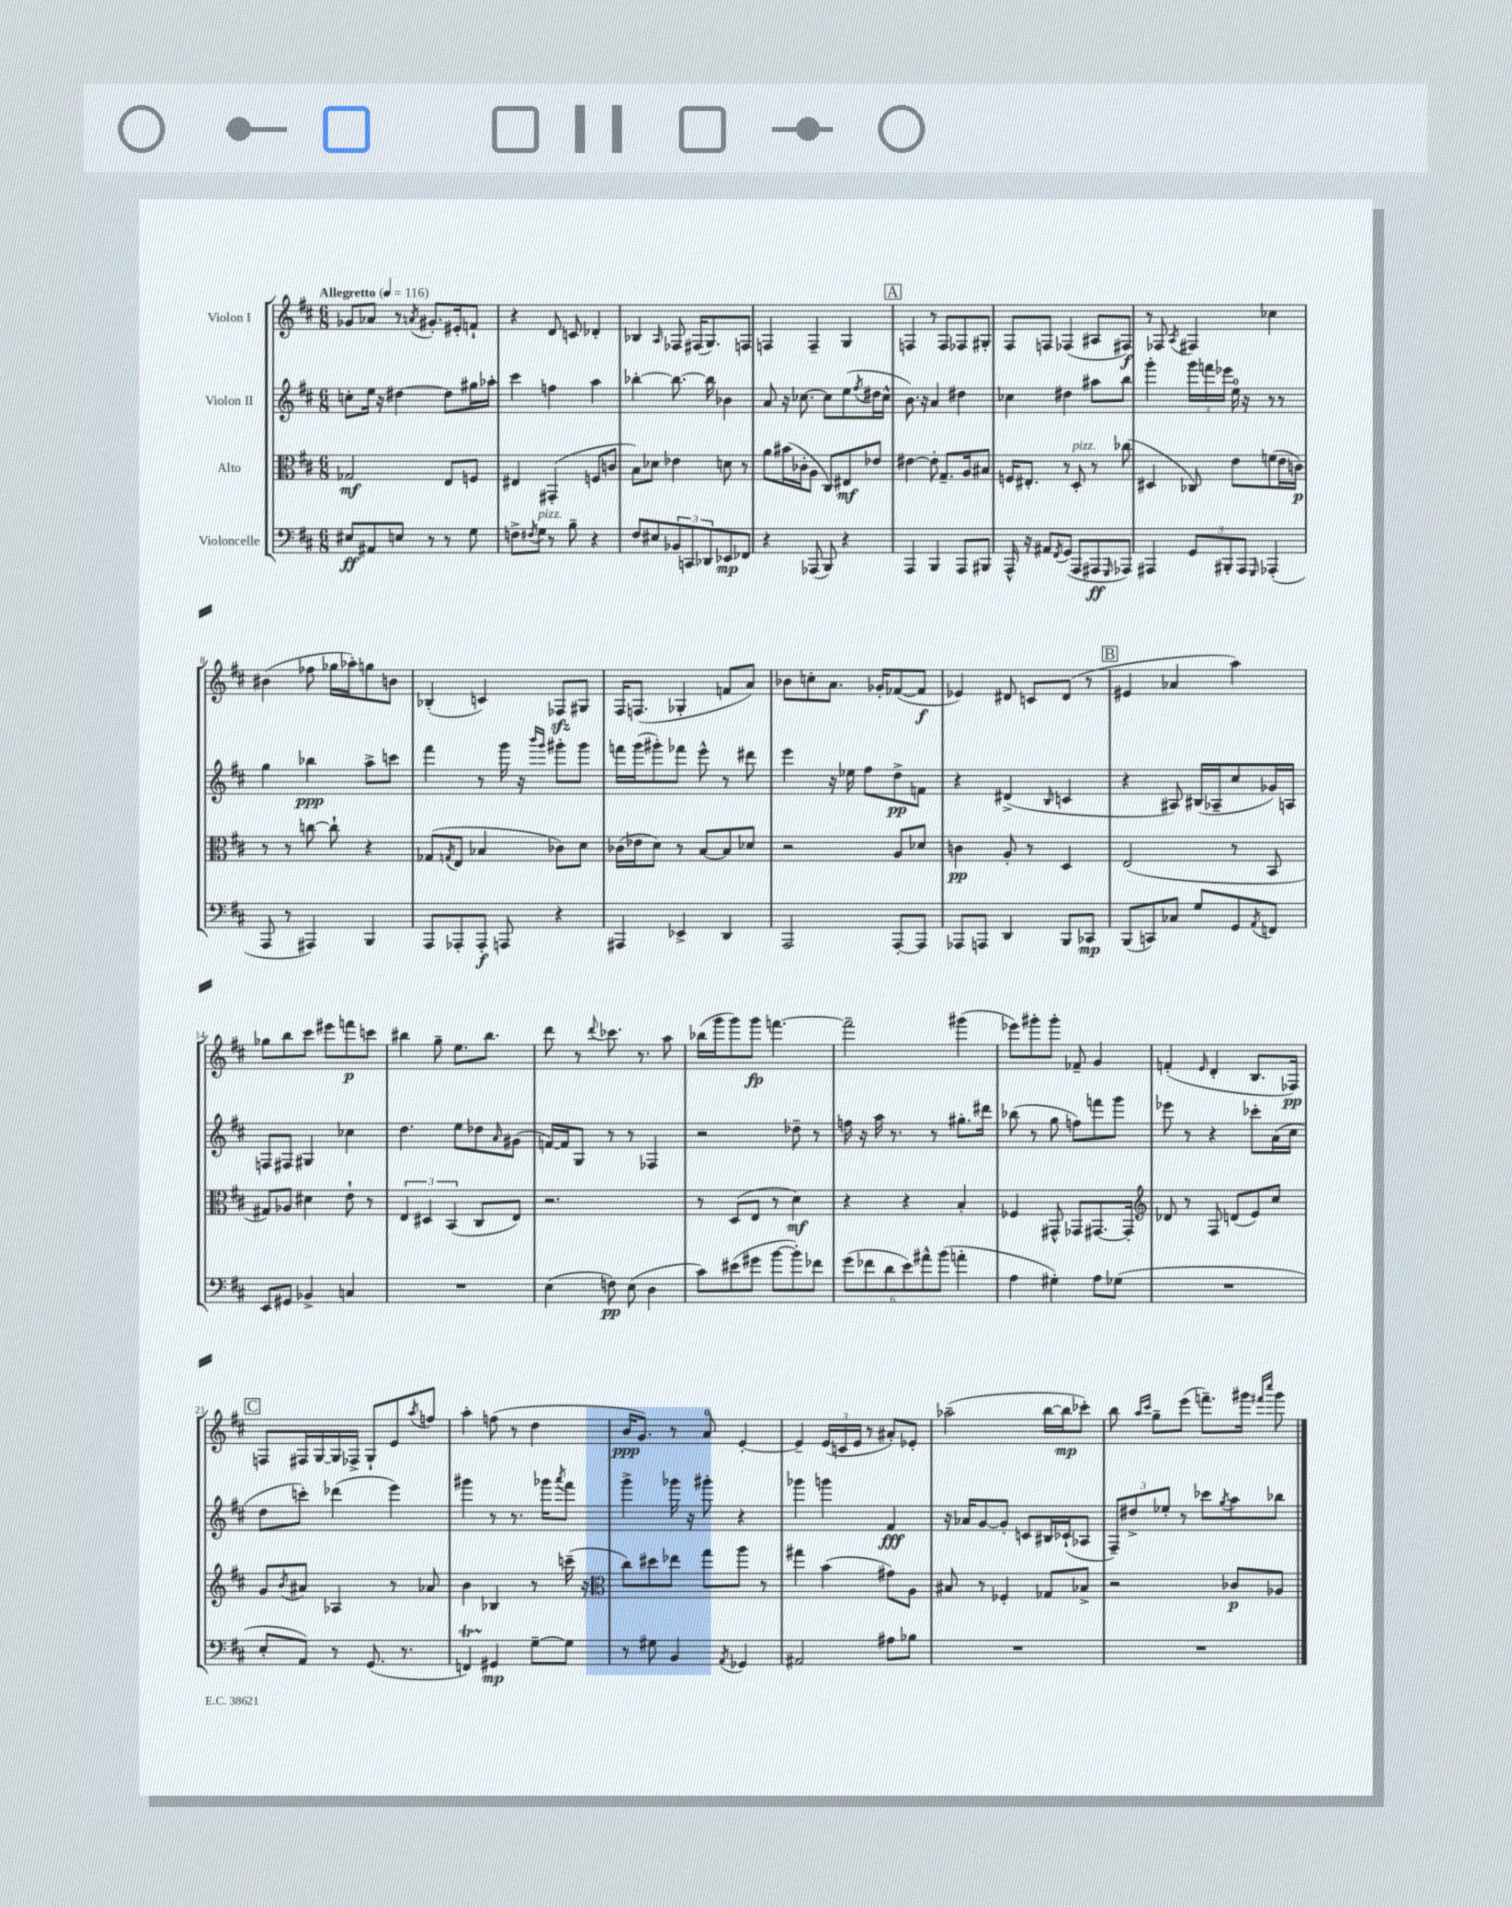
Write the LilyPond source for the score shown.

<<
\new StaffGroup <<
\new Staff = "s0" \with { instrumentName = "Violon I" } {
    \clef treble \key d \major \numericTimeSignature \time 6/8 \tempo "Allegretto" 4 = 116
    ges'8 aes'8 r8 \acciaccatura { a'8 } gis'8.-. eis'16-. f'8-! |
    r4 d'8 c'8 des'4-. |
    bes4 \grace { a16 } fes8 fis16( g8.) f8 |
    f4 f4-- g4 |
    \mark \markup { \box "A" } f4 r8 f8 fes8 gis8-. |
    fis8 f8 fes4( ais8 fis8\f) |
    r8 fes8 \acciaccatura { a8 } fis4 ces''4 |
    bis'4( fes''8 ges''16 aes''16-.) g''8 b'8 |
    bes4-.( c'4) fes8\sfz gis8 |
    fis16 f8.( ges4-. f'8 a'8) |
    bes'8 c''8-. a'8. ges'16-. fes'8~( fes'8\f |
    ees'4) dis'8 c'8 dis'8( r8 |
    \mark \markup { \box "B" } eis'4 aes'4 a''4) |
    ges''8 b''8 cis'''8 eis'''8 f'''8\p c'''8 |
    bis''4 g''8-- e''8. bis''8. |
    d'''8 r8 \appoggiatura { d'''8 } ces'''8. r8. a''8 |
    bes''16( g'''16 g'''8) g'''8\fp f'''4.~ |
    f'''2-- gis'''4( |
    ees'''8) gis'''8-. gis'''8-. fes'8-- g'4 |
    f'4-.( \grace { e'16 } d'4-. b8. fes16\pp) |
    \mark \markup { \box "C" } f8 fis16 g16~ g16 fes16-> g8-! e'8 \acciaccatura { a''8 } f''8 |
    a''4-. f''8( r8 d''4 |
    b'16\ppp g'8.) r8 a'8-0 e'4~-. |
    e'4-- \tuplet 3/2 { e'16( c'16 e'16 } r8 ais'8-.) ees'8-. |
    aes''2--( b''16~ b''16\mp ces'''8-.) |
    b''8 \grace { a''16 cis'''16 } g''8-- e'''8( f'''8.--) gis'''16 \grace { fis'''16 cis''''16 } gis'''8 \bar "|." |
}
\new Staff = "s1" \with { instrumentName = "Violon II" } {
    \clef treble \key d \major \numericTimeSignature \time 6/8
    c''8-. e''16 r16 dis''4~ dis''8 gis''16 aes''16-. |
    cis'''4 f''4 a''4 |
    bes''4~-. bes''8.~ bes''16 bes'4 |
    a'8 r16 ces''8.~ ces''8 e''8( \acciaccatura { fis''8 } dis''16 ces''16-^ |
    \mark \markup { \box "A" } b'8.) r16 a'4 dis''4 |
    ces''4 dis''4 ais''8 b''8 |
    g'''4-. \tuplet 3/2 { g'''16 f'''16 ees'''16 } e''16-0 r16 r8 r8 |
    g''4 bes''4\ppp a''8-> c'''8 |
    fis'''4 r8 g'''16 r16 \grace { b'''16 g'''16 } gis'''8-. gis'''8 |
    f'''16 g'''16( gis'''8-.) fes'''8 e'''8-^ r8 dis'''8 |
    e'''4 r16 ees''16 fis''8 d''8->\pp f'8 |
    r4 dis'4->( \grace { b16 } c'4 |
    \mark \markup { \box "B" } r4 ais8) bis16( aes16-- cis''8 ges'16) a16 |
    f8 fis8 gis4 ces''4 |
    d''4. e''8 des''8 \grace { a'16 } gis'8( |
    f'16~) f'16 g8 r8 r8 fes4 |
    r2 des''8-- r8 |
    f''16 r16 a''16 r8. r8 gis''8.-. dis'''16 |
    bes''8( r8 g''8 f''8) f'''8 g'''8 |
    ees'''8 r8 r4 ces'''8-. a'16( cis''16 |
    \mark \markup { \box "C" } d''8 c'''8-.) des'''4( e'''4) |
    gis'''4 r8 r8. ges'''16 \acciaccatura { a'''8 } fis'''8 |
    g'''4-> ges'''16 r16 gis'''8-. r4 |
    ges'''4 g'''4 fis'4\fff |
    r16 aes'16 g'8~ g'8-. c'8 bis16 ces'16-!( aes8 |
    \tuplet 3/2 { fis8--) dis''8-> ees''8-. } r8 ces'''8 \acciaccatura { g''8 } a''8 bes''8 \bar "|." |
}
\new Staff = "s2" \with { instrumentName = "Alto" } {
    \clef alto \key d \major \numericTimeSignature \time 6/8
    ges2\mf e8 f8 |
    eis4 gis,4-.( f8 c'8 |
    b8) des'8 ees'4 d'8 r8 |
    a'8 bis'16( ces'16-. a8 cis8) eis8\mf ees'8 |
    \mark \markup { \box "A" } eis'4~ eis'8-. g8.-- a16 bis8 |
    f16 eis8.-. r8 d8-.^\markup { \italic "pizz." } r8 ces''8( |
    dis4 ces8) e'8 f'8( e'16 c'16\p) |
    r8 r8 c''8~ c''8-! r4 |
    ges8( \acciaccatura { g8 } e8 bes4 ces'8) d'8 |
    ces'16( ees'16 d'8) r8 b8~ b8 des'8 |
    r2 a8 des'8 |
    c'4\pp a8-. r8 d4 |
    \mark \markup { \box "B" } e2( r8 b,8 |
    gis8) aes8 dis'4 e'8-! r8 |
    \tuplet 3/2 { e4 dis4 b,4( } cis8 e8) |
    r2. |
    r8 d8( e8 r8 d'4\mf) |
    r4 r4 b4-. |
    fes4 gis,8-^ ges,8 gis,8.~ gis,16-. |
    \clef treble des'8 r8 fis8 d'8( e'8) cis''8 |
    \mark \markup { \box "C" } g'8 \acciaccatura { b'8 } ais'8 aes4 r8 aes'8 |
    b'4 bes4 r8 c'''16--( r16 |
    \clef alto cis''8) dis''8 ees''8 g''8 a''8 r8 |
    gis''4 b'4( gis'8) a8 |
    bis8 r8 fes4-. ges8 bes8-> |
    r2 ces'8\p aes8 \bar "|." |
}
\new Staff = "s3" \with { instrumentName = "Violoncelle" } {
    \clef bass \key d \major \numericTimeSignature \time 6/8
    eis8\ff ais,8 e8 r8 r8 g8 |
    f8-> \acciaccatura { fis8 } g8^\markup { \italic "pizz." } r8 b8-- r4 |
    fis8 eis8 \tuplet 3/2 { bes,8 c,8 des,8 } ees,8\mp fes,8 |
    r4 aes,,8( b,,8) r4 |
    \mark \markup { \box "A" } a,,4 b,,4 a,,8 bis,,8 |
    a,,16-^ r16 ais,8 \acciaccatura { fis,8 } g,8( a,,8 ais,,8\ff \grace { g,,16 } aes,,8) |
    ais,,4 \tuplet 3/2 { g,8 bis,,8-. ais,,8 } \grace { g,,16 } aes,,4-.( |
    a,,8 r8 ais,,4) b,,4 |
    a,,8 aes,,8-. aes,,8-.\f a,,8 r4 |
    ais,,4 ees,4-> d,4 |
    a,,2 a,,8~-. a,,8 |
    aes,,8 a,,8 d,4 b,,8 ces,8\mp |
    \mark \markup { \box "B" } b,,8( c,8) ces8 g8 g,8 \acciaccatura { a,8 } f,8 |
    e,8 gis,8 bes,4-> c4 |
    R2. |
    e4( f8\pp) e8( d4 |
    cis'8) eis'8( gis'8 b'8~ b'8-.) fes'8 |
    \tuplet 6/4 { g'8( fes'8 d'8 e'8) ais'8-^ b'8( } a'4-. |
    a4 gis4-.) a8 ges8( |
    R2. |
    \mark \markup { \box "C" } e8-. a,8) r8 g,8.( r8. |
    f,4\startTrillSpan) gis,4\stopTrillSpan\mp g8~-- g8 |
    r8 gis8 b,4 \acciaccatura { a,8 } ges,4 |
    ais,2 ais8 bes8 |
    R2. |
    R2. \bar "|." |
}
>>
>>
